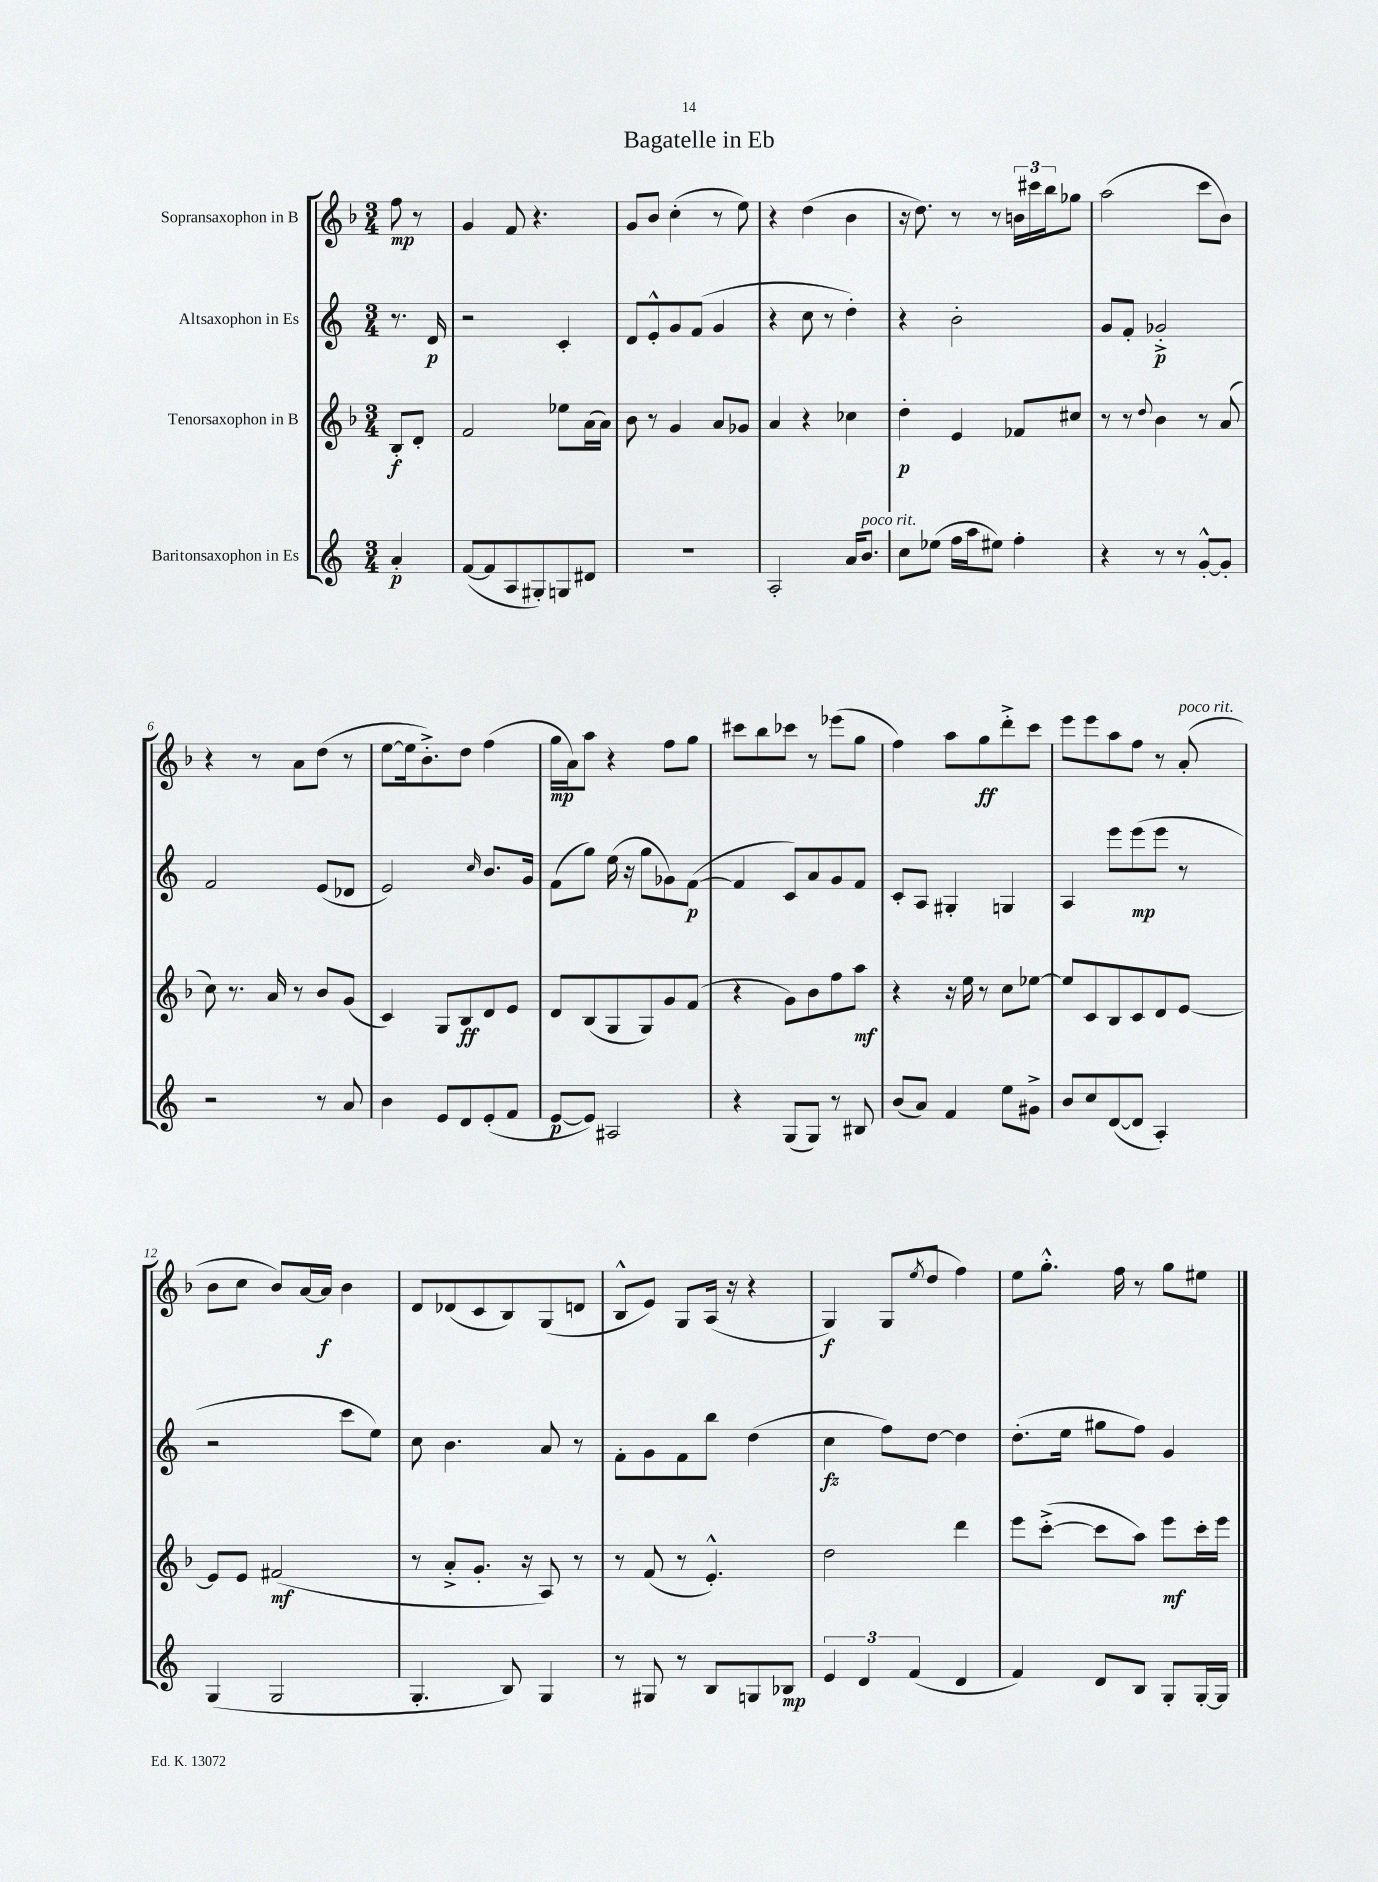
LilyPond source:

\header { title = "Bagatelle in Eb" }
<<
\new StaffGroup <<
\new Staff = "s0" \with { instrumentName = "Sopransaxophon in B" } {
    \clef treble \key f \major \numericTimeSignature \time 3/4 \partial 4
    f''8\mp r8 |
    g'4 f'8 r4. |
    g'8 bes'8 c''4-.( r8 e''8) |
    r4 d''4( bes'4 |
    r16 d''8.) r8 r8 \tuplet 3/2 { b'16 cis'''16 bes''16 } ges''8 |
    a''2( c'''8 bes'8) |
    r4 r8 a'8 d''8( r8 |
    e''8~ e''16 bes'8.-.->) d''8 f''4( |
    g''16\mp a'16) a''8 r4 f''8 g''8 |
    cis'''8 bes''8 ces'''8 r8 ees'''8( g''8 |
    f''4) a''8 g''8\ff d'''8-.-> c'''8 |
    e'''8 e'''8 a''8 f''8 r8 a'8-.^\markup { \italic "poco rit." }( |
    bes'8 c''8 bes'8) a'16~ a'16\f bes'4 |
    d'8 des'8( c'8 bes8) g8( d'8 |
    bes8-^ e'8) g8 a16( r16 r4 |
    g4\f) g8( \acciaccatura { e''8 } d''8 f''4) |
    e''8 g''8.-.-^ f''16 r8 g''8 eis''8 \bar "|." |
}
\new Staff = "s1" \with { instrumentName = "Altsaxophon in Es" } {
    \clef treble \key c \major \numericTimeSignature \time 3/4 \partial 4
    r8. d'16\p |
    r2 c'4-. |
    d'8 e'8-.-^ g'8 f'8( g'4 |
    r4 c''8 r8 d''4-.) |
    r4 b'2-. |
    g'8 f'8-. ges'2-.->\p |
    f'2 e'8( des'8 |
    e'2) \grace { c''16 } b'8. g'16 |
    f'8( g''8) e''16( r16 g''8 ges'8) f'8~\p( |
    f'4 c'8) a'8 g'8 f'8 |
    c'8-. a8 gis4-. g4 |
    a4 e'''8 e'''8\mp( e'''8 r8 |
    r2 c'''8 e''8) |
    c''8 b'4. a'8 r8 |
    f'8-. g'8 f'8 b''8 d''4( |
    c''4\fz f''8) d''8~ d''4 |
    d''8.-.( e''16 gis''8 f''8) g'4 \bar "|." |
}
\new Staff = "s2" \with { instrumentName = "Tenorsaxophon in B" } {
    \clef treble \key f \major \numericTimeSignature \time 3/4 \partial 4
    bes8-.\f d'8-. |
    f'2 ees''8 a'16( a'16) |
    bes'8 r8 g'4 a'8 ges'8 |
    a'4 r4 ces''4 |
    d''4-.\p e'4 fes'8 cis''8 |
    r8 r8 \appoggiatura { d''8 } bes'4 r8 a'8( |
    c''8) r8. a'16 r8 bes'8 g'8( |
    c'4) g8 bes8\ff d'8 e'8 |
    d'8 bes8( g8 g8) g'8 f'8( |
    r4 g'8) bes'8 f''8 a''8\mf |
    r4 r16 e''16 r8 c''8 ees''8~ |
    ees''8 c'8 bes8 c'8 d'8 e'8~ |
    e'8 e'8 fis'2\mf( |
    r8 a'8-.-> g'8.-. r16 a8) r8 |
    r8 f'8( r8 e'4.-.-^) |
    d''2 d'''4 |
    e'''8 c'''8~-.->( c'''8 a''8) e'''8\mf c'''16-. e'''16 \bar "|." |
}
\new Staff = "s3" \with { instrumentName = "Baritonsaxophon in Es" } {
    \clef treble \key c \major \numericTimeSignature \time 3/4 \partial 4
    a'4-.\p |
    f'8~( f'8 a8 gis8-.) g8 dis'8 |
    R2. |
    a2-. a'16 b'8.^\markup { \italic "poco rit." } |
    c''8 ees''8( f''16 a''16 eis''8) f''4-. |
    r4 r8 r8 g'8~-.-^ g'8-. |
    r2 r8 a'8 |
    b'4 e'8 d'8 e'8-.( f'8 |
    e'8~\p e'8) ais2 |
    r4 g8( g8) r8 bis8 |
    b'8( a'8) f'4 e''8 gis'8-> |
    b'8 c''8 d'8~( d'8 a4-.) |
    g4( g2 |
    g4.-. b8) g4 |
    r8 gis8 r8 b8 g8 bes8\mp |
    \tuplet 3/2 { e'4 d'4 f'4( } d'4 |
    f'4) d'8 b8 g8-. g16~-. g16 \bar "|." |
}
>>
>>
